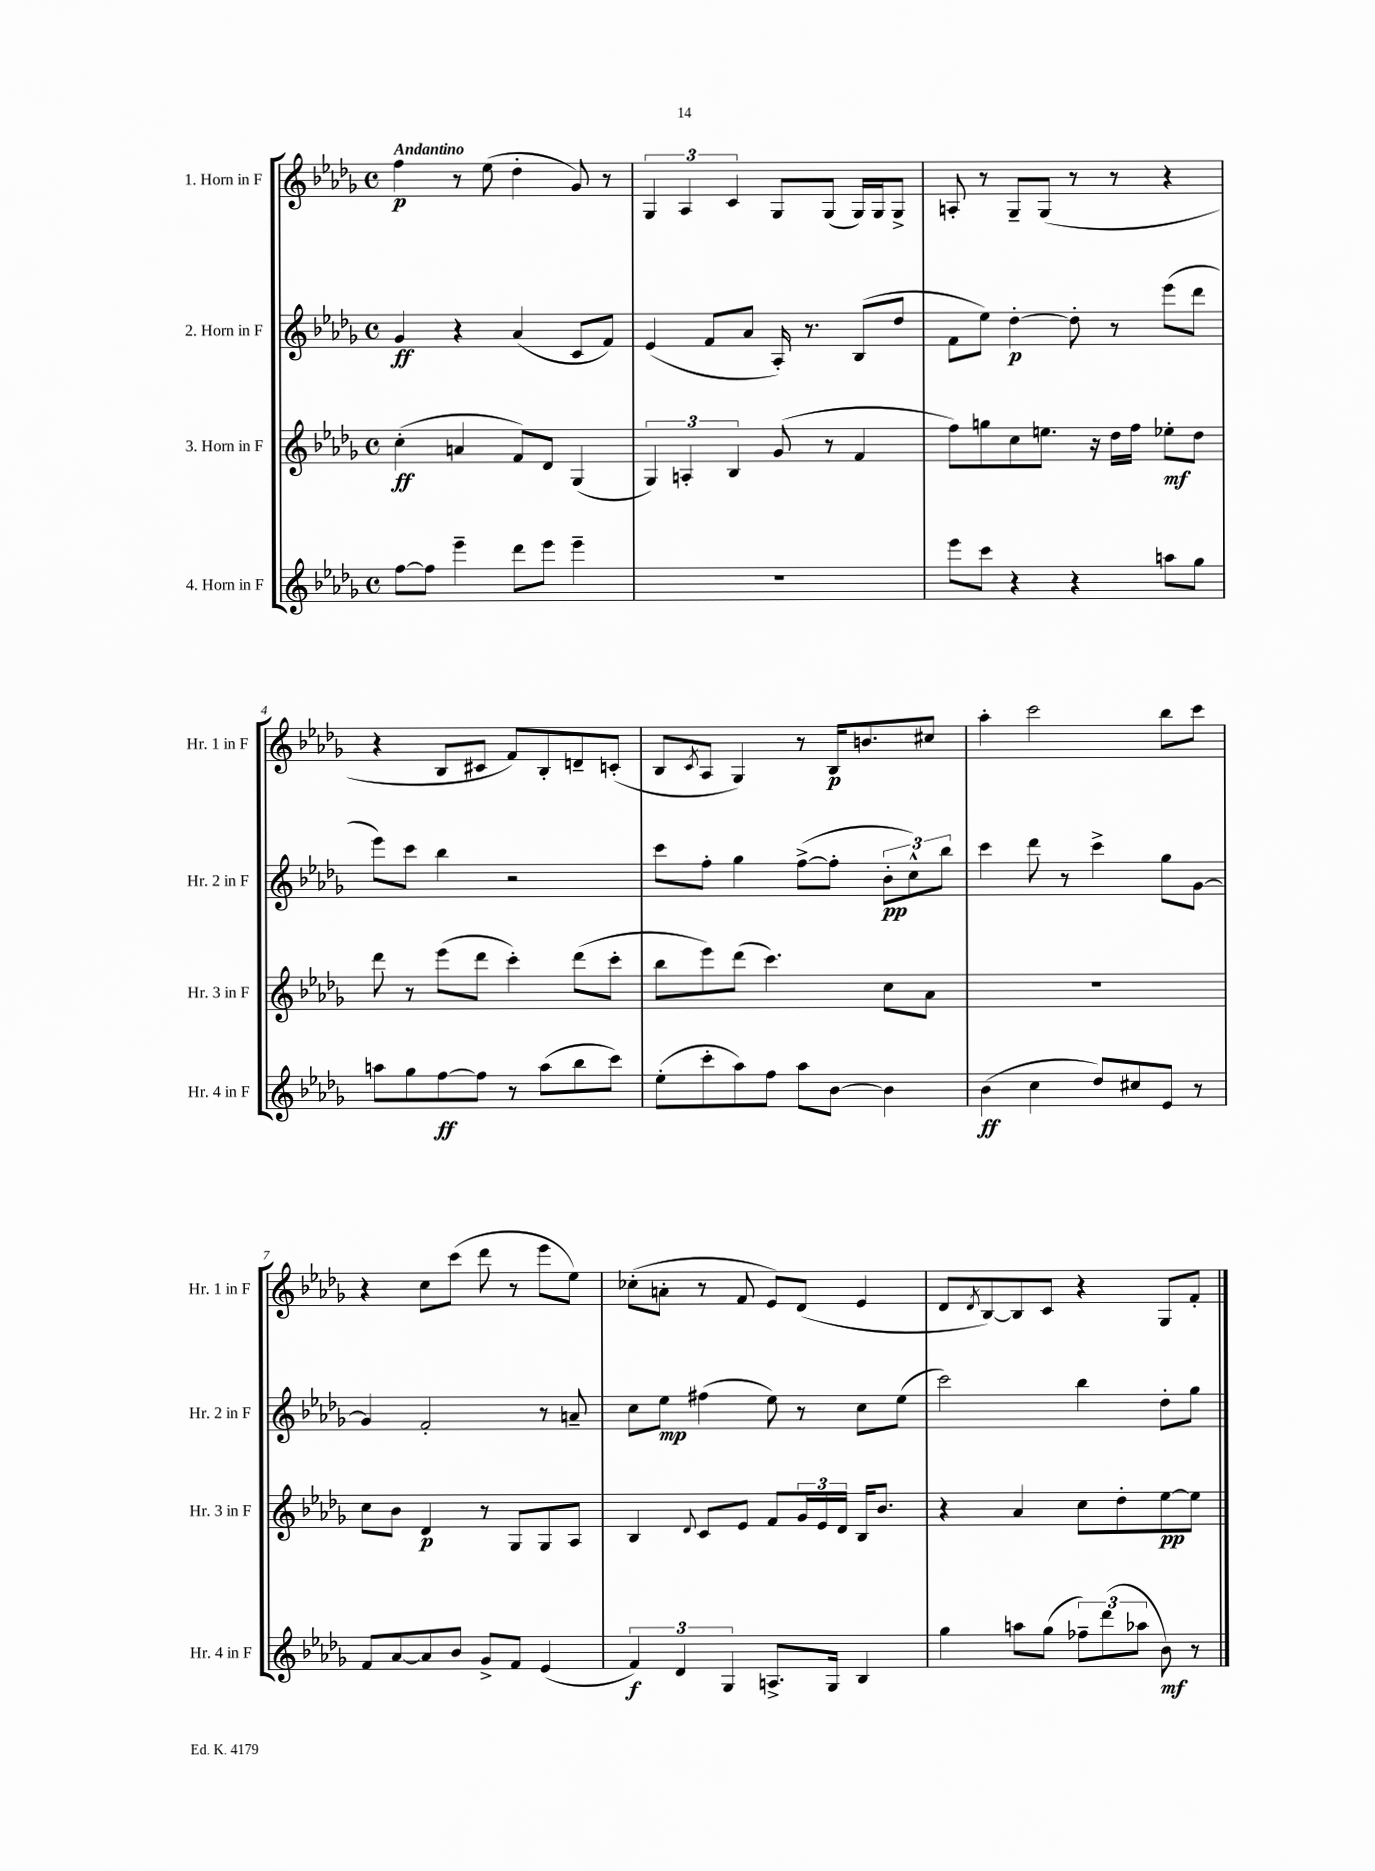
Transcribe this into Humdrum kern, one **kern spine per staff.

**kern	**kern	**kern	**kern
*staff4	*staff3	*staff2	*staff1
*clefG2	*clefG2	*clefG2	*clefG2
*k[b-e-a-d-g-]	*k[b-e-a-d-g-]	*k[b-e-a-d-g-]	*k[b-e-a-d-g-]
*M4/4	*M4/4	*M4/4	*M4/4
*met(c)	*met(c)	*met(c)	*met(c)
[8ff	(4cc'	4g-	4ff
8ff]	.	.	.
4eee-~	4a	4r	8r
.	.	.	(8ee-
8ddd-	8f)	(4a-	4dd-'
8eee-	8d-	.	.
4eee-~	(4G-	8c	8g-)
.	.	8f)	8r
=	=	=	=
1r	6G-)	(4e-	6G-
.	6A'	.	6A-
.	.	8f	.
.	6B-	.	6c
.	.	8a-	.
.	(8g-	16A-')	8G-
.	.	8.r	.
.	8r	.	(8G-
.	4f	(8B-	16G-)
.	.	.	16G-
.	.	8dd-	8G-^
=	=	=	=
8eee-	8ff)	8f	8A'
8ccc	8gg	8ee-)	8r
4r	8cc	[4dd-'	8G-~
.	8.ee	.	(8G-
4r	.	8dd-']	8r
.	16r	.	.
.	16dd-	8r	8r
.	16ff	.	.
8aa	8ee-'	(8eee-	4r
8gg-	8dd-	8ddd-	.
=	=	=	=
8aa	8ddd-	8eee-)	4r
8gg-	8r	8ccc	.
[8ff	(8eee-	4bb-	8B-
8ff]	8ddd-	.	8c#
8r	4ccc')	2r	8f)
(8aa	.	.	8B-'
8bb-	(8ddd-	.	8d~
8ccc)	8ccc'	.	(8c'
=	=	=	=
(8ee-'	8bb-	8ccc	8B-
.	.	.	8qc
8ccc'	8eee-)	8ff'	8A-
8aa-)	(8ddd-	4gg-	4G-)
8ff	4.ccc)	.	.
8aa-	.	([8ff^	8r
[8b-	.	8ff']	16B-
.	.	.	8.b
4b-]	8cc	12b-'	.
.	.	12cc^^)	.
.	8a-	.	8cc#
.	.	12bb-	.
=	=	=	=
(4b-	1r	4ccc	4aa-'
4cc	.	8ddd-	2ccc
.	.	8r	.
8dd-)	.	4ccc^	.
8cc#	.	.	.
8e-	.	8gg-	8bb-
8r	.	[8g-	8ccc
=	=	=	=
8f	8cc	4g-]	4r
[8a-	8b-	.	.
8a-]	4d-	2f'	8cc
8b-	.	.	(8ccc
8g-^	8r	.	8ddd-
8f	8G-	.	8r
(4e-	8G-	8r	8eee-
.	8A-	8a~	8ee-)
=	=	=	=
6f)	4B-	8cc	(8cc-'
.	.	8ee-	8a'
6d-	.	.	.
.	8qqd-	.	.
.	8c	(4ff#	8r
6G-	.	.	.
.	8e-	.	8f
8.A^	8f	8ee-)	8e-)
.	24g-	8r	(8d-
.	24e-	.	.
16G-	.	.	.
.	24d-	.	.
4B-	16B-	8cc	4e-
.	8.b-	.	.
.	.	(8ee-	.
=	=	=	=
4gg-	4r	2ccc)	8d-
.	.	.	8qd-
.	.	.	[8B-)
8aa	4a-	.	8B-]
(8gg-	.	.	8c
12ff-~)	8cc	4bb-	4r
(12ddd-	.	.	.
.	8dd-'	.	.
12aa-	.	.	.
8b-)	[8ee-	8dd-'	8G-
8r	8ee-]	8gg-	8f'
==	==	==	==
*-	*-	*-	*-
